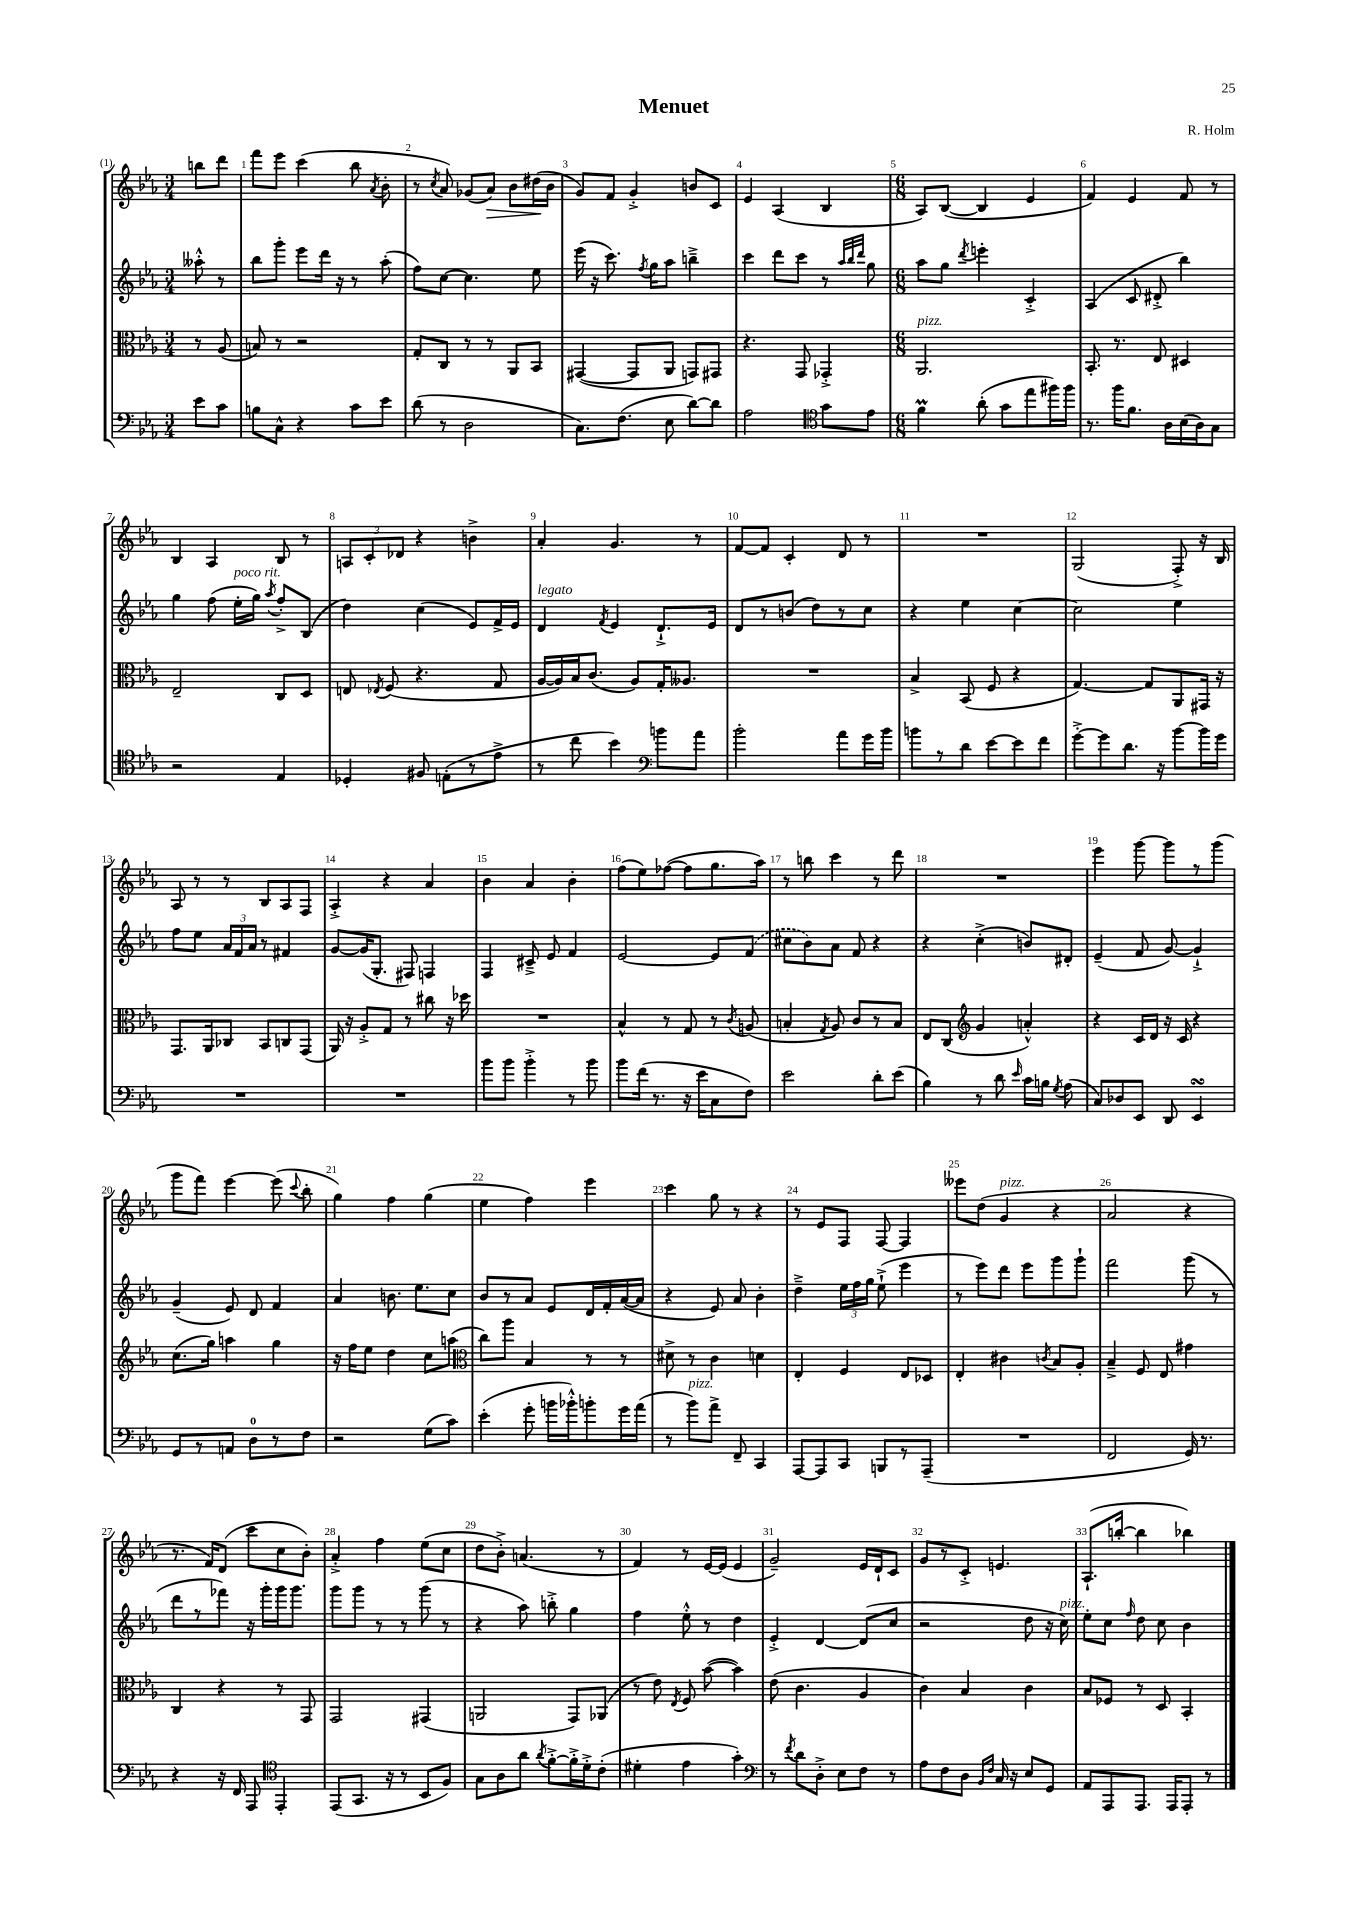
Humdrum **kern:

**kern	**kern	**kern	**kern
*staff4	*staff3	*staff2	*staff1
*clefF4	*clefC3	*clefG2	*clefG2
*k[b-e-a-]	*k[b-e-a-]	*k[b-e-a-]	*k[b-e-a-]
*M3/4	*M3/4	*M3/4	*M3/4
8e-\L	8r	8aa--'^^\	8bb\L
8c\J	(8A-/	8r	8ddd\J
=	=	=	=
8B\L	8B/)	8bb-\L	8fff\L
8C^^\J	8r	8ggg'\J	8eee-\J
4r	2r	8eee-\L	(4ccc\
.	.	16ddd\Jk	.
.	.	16r	.
8c\L	.	8r	8bb-\
.	.	.	8qa-/
8e-\J	.	(8aa-'\	8b-'\
=	=	=	=
(8d\	8G'/L	8ff\L)	8r
.	.	.	8qcc/
8r	8C/J	[8cc\J	8a-/)
2D\	8r	4.cc\]	(8g-/L
.	8r	.	8a-/J)
.	8AA-/L	.	8b-\L
.	8BB-/J	8ee-\	(16dd#\L
.	.	.	16b-\JJ
=	=	=	=
8.C\L)	([4GG#/	(16eee-\	8g/L)
.	.	16r	.
.	.	8.ccc\)	8f/J
(8.F\J	.	.	.
.	8GG#/]L	.	4g'^/
.	.	8qff/	.
.	.	16gg\LK	.
8E-\	8AA-/J	8aa-\J	.
[8d\L)	8GG/L)	4bb~^\	8b/L
8d\]J	8GG#/J	.	8c/J
=	=	=	=
2A-\	4.r	4ccc\	4e-/
.	.	8ddd\L	(4A-/
.	8GG/	8ccc\J	.
*clefC4	*	*	*
8g\L	4GG-'^/	8r	4B-/
.	.	32qqaa-/LLL	.
.	.	32qqbb-/	.
.	.	32qqddd/JJJ	.
8e-\J	.	8gg\	.
=	=	=	=
*M6/8	*M6/8	*M6/8	*M6/8
4f\	2.AA-/	8aa-\L	8A-/L)
.	.	8gg\J	([8B-/J
.	.	8qddd/	.
(8a-'\	.	4eee'\	4B-/]
8g\L	.	.	.
8ee-\	.	4c'^/	4e-/
16ff#\L)	.	.	.
16ff#\JJ	.	.	.
=	=	=	=
8.r	8.BB-'/	(4A-/	4f/)
16ff\LK	8.r	.	.
8.f\J	.	8c/	4e-/
.	8E-/	8d#'^/	.
16A-\LL	.	.	.
(16B-\	4D#/	4bb-\)	8f/
16A-\J)	.	.	.
8G\J	.	.	8r
=	=	=	=
2r	2E-~/	4gg\	4B-/
.	.	(8ff\	4A-/
.	.	16ee-'\LL	.
.	.	16gg\JJ)	.
.	.	8qaa-/	.
4E-/	8C/L	8ff'^/L	8B-/
.	8D/J	(8B-/J	8r
=	=	=	=
4D-'/	8E/	4dd\)	12A/L
.	.	.	12c'/
.	8qE-/	.	.
.	(8F/	.	.
.	.	.	12d-/J
8F#/	4.r	(4cc\	4r
(8E'\L	.	.	.
8r	.	8e-/L)	4b^\
8e-^\J	8G/	16f^/L	.
.	.	16e-/JJ	.
=	=	=	=
8r	[16A-/LL	4d/	4a-'/
.	16A-/])	.	.
8cc\	16B-/J	.	.
.	(8.c/J	.	.
.	.	8qf/	.
4b-\)	.	4e-/	4.g/
.	8A-/L)	.	.
*clefF4	*	*	*
8b\L	16G'/K	8.d`^/L	.
.	8.A--/J	.	.
8a-\J	.	.	8r
.	.	16e-/Jk	.
=	=	=	=
2b-'\	2.r	8d/L	[8f/L
.	.	8r	8f/]J
.	.	(8b/J	4c'/
.	.	8dd\L)	.
8a-\L	.	8r	8d/
16g\L	.	8cc\J	8r
16b-\JJ	.	.	.
=	=	=	=
8b\L	4B-^/	4r	2.r
8r	.	.	.
8d\J	(8BB-/	4ee-\	.
[8e-\L	8F/	.	.
8e-\]	4r	[4cc\	.
8f\J	.	.	.
=	=	=	=
[8g'^\L	[4.G/)	2cc\]	(2G/
8g\]	.	.	.
8.d\J	.	.	.
.	8G/]L	.	.
16r	.	.	.
[8b-\L	8AA-/	4ee-\	8F'^/)
16b-\]L	16GG#/Jk	.	16r
16g\JJ	16r	.	16B-/
=	=	=	=
2.r	8.GG/L	8ff\L	8A-/
.	.	8ee-\J	8r
.	16AA-/k	.	.
.	8C-/J	24a-/LL	8r
.	.	24f/	.
.	.	24a-/JJ	.
.	8BB-/L	8r	8B-/L
.	8C/	4f#/	8A-/
.	(8GG/J	.	8F/J
=	=	=	=
2.r	16AA-/)	[8g/L	4A-'^/
.	16r	.	.
.	8A-'^/L	(16g/]K	.
.	.	8.G'/J	.
.	8G/J	.	4r
.	8r	8F#/)	.
.	8cc#\	4F/	4a-/
.	16r	.	.
.	16dd-\	.	.
=	=	=	=
8b-\L	2.r	4F/	4b-\
8b-\J	.	.	.
4b-'^\	.	8c#~^/	4a-/
.	.	8e-/	.
8r	.	4f/	4b-'\
8b-\	.	.	.
=	=	=	=
8b-\L	4B-^^/	[2e-/	(8ff\L
(16f\Jk	.	.	8ee-\)
8.r	.	.	.
.	8r	.	([8ff-\J
16r	8G/	.	8ff-\]L
16e-\LK	.	.	.
8C\	8r	8e-/]L	8.gg\
.	8qc/	.	.
8F\J)	(8A/	(8f/J	.
.	.	.	16aa-\Jk)
=	=	=	=
2e-\	4B'/	8cc#\L	8r
.	.	8b-\)	8bb\
.	8qG/	.	.
.	8A-/)	8a-\J	4ccc\
.	8c/L	8f/	.
8d'\L	8r	4r	8r
(8e-\J	8B/J	.	8ddd\
=	=	=	=
4B-\)	8E-/L	4r	2.r
.	(8C/J	.	.
*	*clefG2	*	*
8r	4g/	(4cc'^\	.
8d\	.	.	.
16qqe-/	.	.	.
16c\LL	4a'^^/)	8b/L)	.
16B\JJ	.	.	.
8qG/	.	.	.
(8A-\	.	8d#'/J	.
=	=	=	=
8C/L)	4r	(4e-~/	4eee-\
8D-/	.	.	.
8EE-/J	16c/LL	8f/	[8ggg\
.	16d/JJ	.	.
8DD/	16r	[8g/)	8ggg\]L
.	16c/	.	.
4EE-/	4r	4g`^/]	8r
.	.	.	(8ggg\J
=	=	=	=
8GG/L	(8.cc\L	(4g~/	8ggg\L
8r	.	.	8fff\J)
.	16gg\Jk)	.	.
8AA/J	4aa\	8e-/)	[4eee-\
8D\L	.	8d/	.
8r	4gg\	4f/	(8eee-\]
.	.	.	8qqccc/
8F\J	.	.	8bb-'\
=	=	=	=
2r	16r	4a-/	4gg\)
.	16ff\LK	.	.
.	8ee-\J	.	.
.	4dd\	8.b\	4ff\
.	.	8.ee-\L	.
(8G\L	8cc\L	.	(4gg\
8c\J)	(8aa\J	8cc\J	.
=	=	=	=
*	*clefC3	*	*
(4e-'\	8cc\L)	8b-/L	4ee-\
.	8aa-\J	8r	.
8g'\	4B-/	8a-/J	4ff\)
16b\LL	.	8e-/L	.
16b-'^^\J)	.	.	.
8b'\	8r	16d/L	4eee-\
.	.	16f'/	.
16g\L	8r	([16a-/	.
(16a-\JJ	.	16a-/]JJ	.
=	=	=	=
8r	8d#^\	4r	4ccc\
8b-\L)	8r	.	.
8a-^\J	4c\	8e-/)	8gg\
8FF~/	.	8a-/	8r
4CC/	4d\	4b-'\	4r
=	=	=	=
[8AAA-/L	4E-'/	4dd~^\	8r
8AAA-/]	.	.	8e-/L
8CC/J	4F/	24ee-\LL	8F/J
.	.	24ff\	.
.	.	24gg\JJ	.
8BBB/L	.	(8ee-`^\	[8F/
8r	8E-/L	4eee-\	4F/]
(8AAA-~/J	8D-/J	.	.
=	=	=	=
2.r	4E-'/	8r	8eee--\L
.	.	8eee-\L)	(8dd\J
.	4c#\	8ddd\J	4g/
.	.	8eee-\L	.
.	8qc/	.	.
.	8B-/L	8ggg\	4r
.	8A-'/J	8ggg`\J	.
=	=	=	=
2FF/	4B-~^/	2fff\	2a-/
.	8F/	.	.
.	8E-/	.	.
16GG/)	4g#\	(8ggg\	4r
8.r	.	.	.
.	.	8r	.
=	=	=	=
4r	4C/	8ddd\L	8.r
.	.	8r	.
.	.	.	16f/LK)
16r	4r	8fff-\J)	(8d/J
16FF/	.	.	.
8AAA-/	.	16r	8ccc\L
.	.	16ggg'\LL	.
*clefC4	*	*	*
4EE-'/	8r	16ggg\J	8cc\
.	.	8.ggg\J	.
.	8GG/	.	8b-'\J)
=	=	=	=
(8EE-/L	2GG/	8ggg\L	4a-'^/
8.GG/J	.	8ggg\J	.
.	.	8r	4ff\
16r	.	.	.
8r	.	8r	.
8BB-/L	(4GG#/	(8ggg\	(8ee-\L
8F/J)	.	8r	8cc\J
=	=	=	=
8G\L	2AA/	4r	8dd\L
8A-\	.	.	8b-'^\J)
8a-\J	.	8aa-\)	(4.a/
8qa-/	.	.	.
[8f'^\L	.	8bb'^\	.
16f'^\]L	8GG/L)	4gg\	.
16d'^\J	.	.	.
(8c'\J	(8AA-/J	.	8r
=	=	=	=
4d#'\	8r	4ff\	4f/)
.	8e-\)	.	.
.	8qE-/	.	.
4e-\	8F/	8ee-'^^\	8r
.	([8b-\	8r	[16e-/LL
.	.	.	(16e-/]JJ
4g'\)	4b-\])	4dd\	4e-/
=	=	=	=
*clefF4	*	*	*
8r	(8e-\	4e-'^/	2g~/)
8qf/	.	.	.
8d\L	4.c\	.	.
8D'^\J	.	[4d/	.
8E-\L	.	.	.
8F\J	4A-/	(8d/]L	16e-/LL
.	.	.	16d`/J
8r	.	8cc/J	8c/J
=	=	=	=
8A-\L	4c\)	2r	8g/L
8F\	.	.	8r
8D\J	4B-/	.	8c'^/J
16qqBB-/LL	.	.	.
16qqF/JJ	.	.	.
16C/	.	.	4.e/
16r	.	.	.
8E-/L	4c\	8dd\	.
8GG/J	.	16r	.
.	.	16cc\)	.
=	=	=	=
8AA-/L	8B-/L	8ee-'\L	(8.A-`/L
8AAA-/	8F-/J	8cc\J	.
.	.	.	[16bb'/Jk
.	.	16qqff/	.
8.AAA-/J	8r	8dd\	4bb\]
.	8D/	8cc\	.
16AAA-/LK	.	.	.
8AAA-'/J	4BB-'/	4b-\	4bb-\)
8r	.	.	.
==	==	==	==
*-	*-	*-	*-
